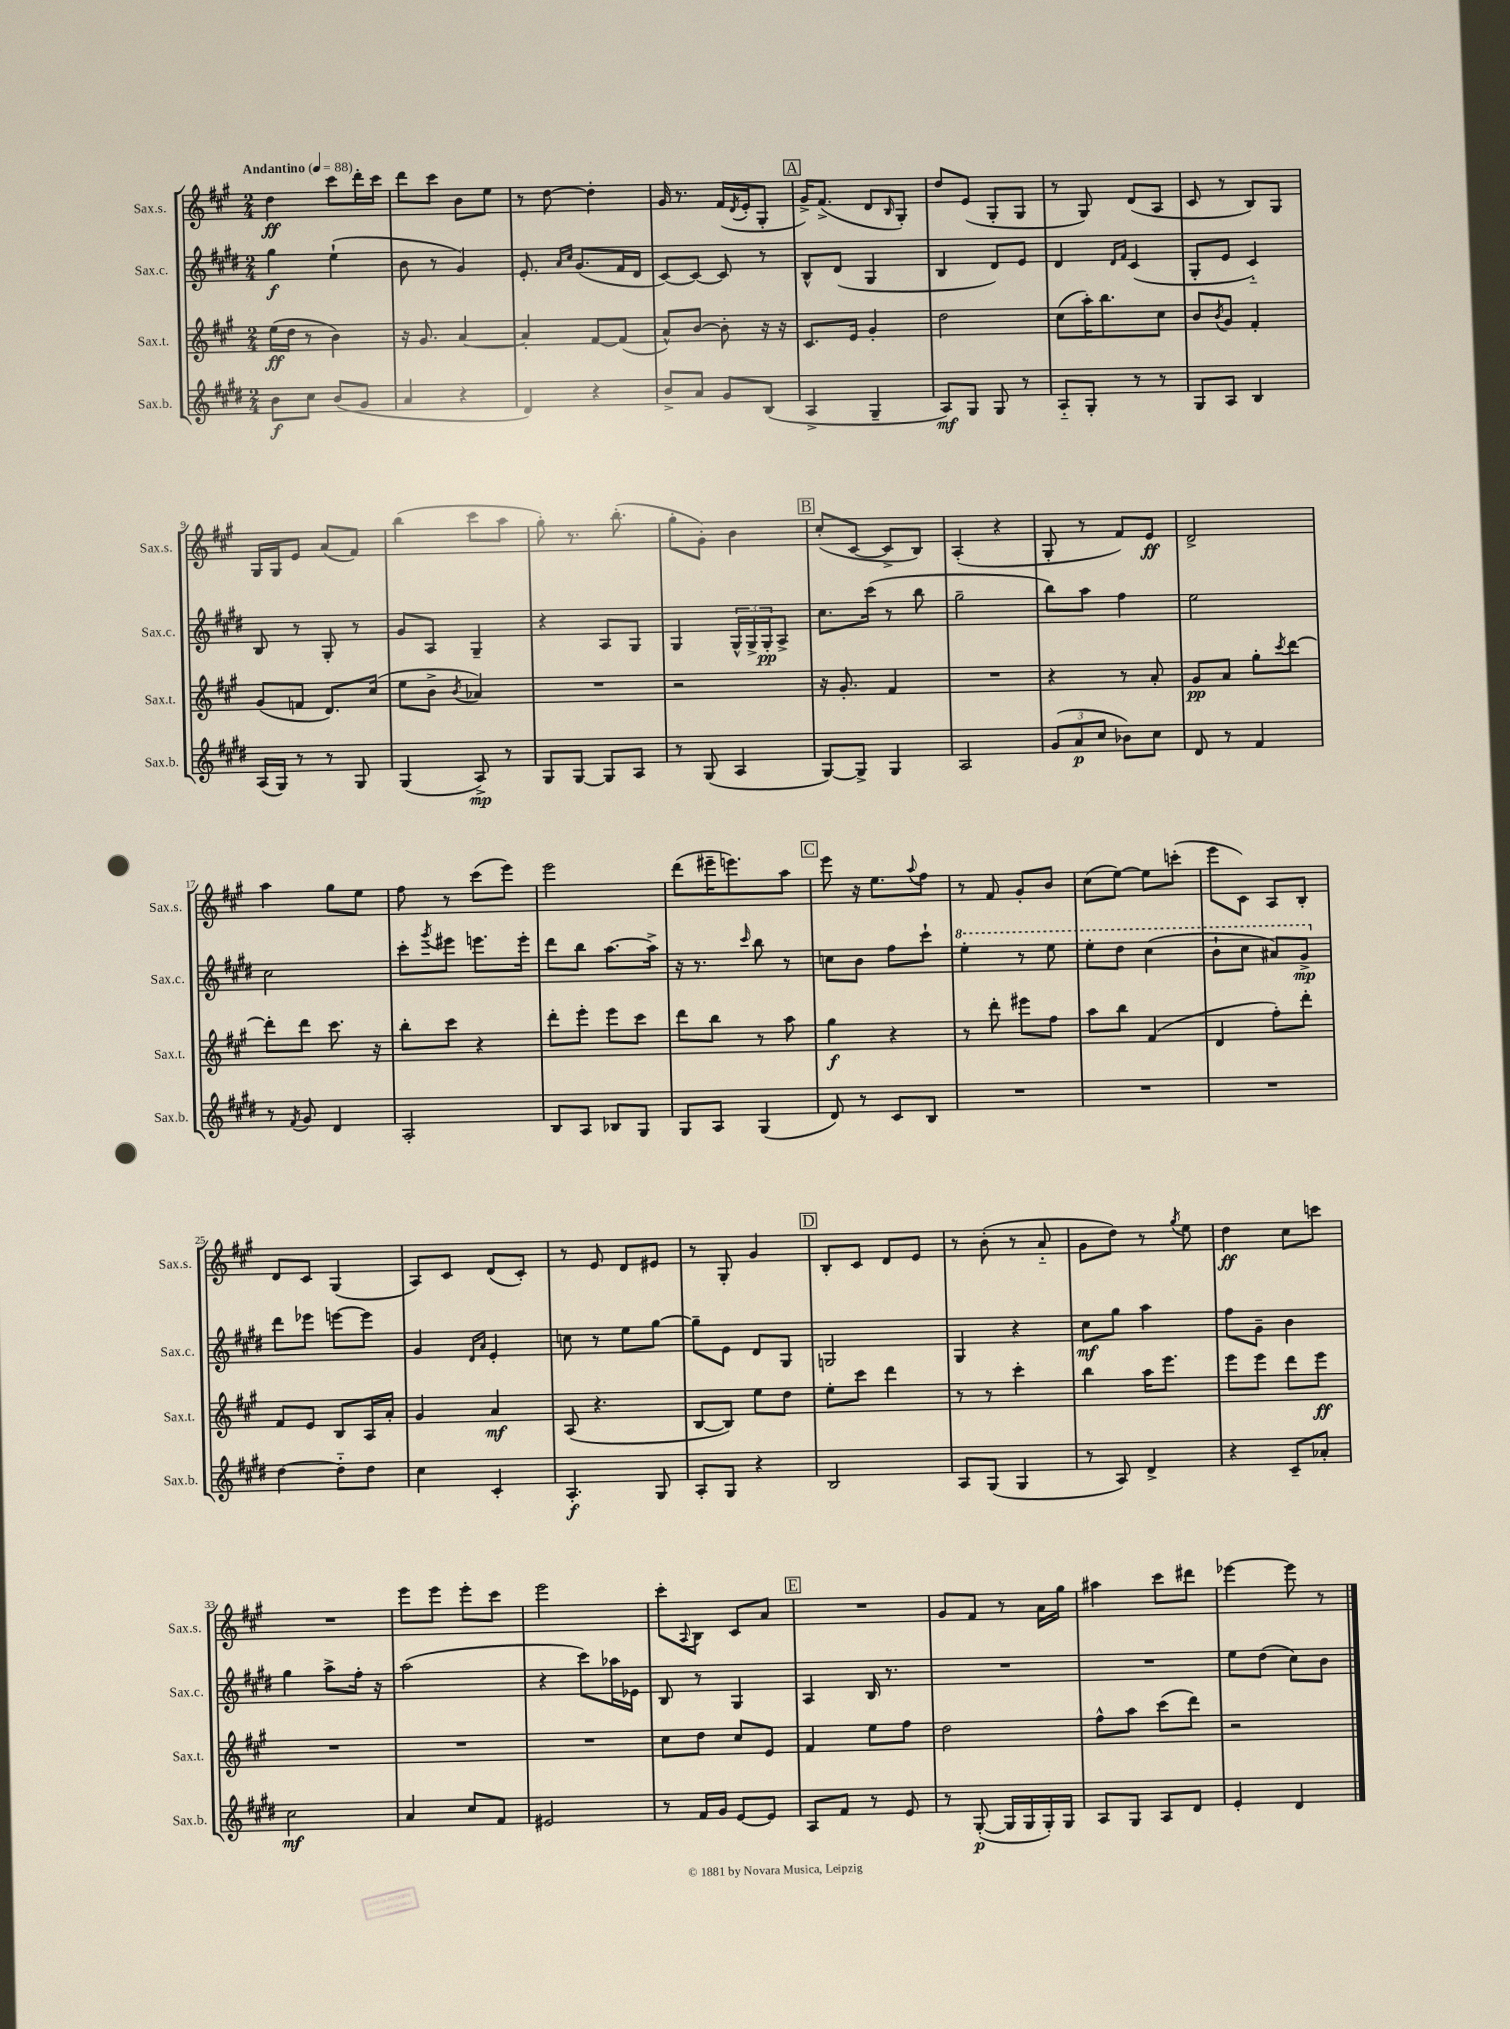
<<
\new StaffGroup <<
\new Staff = "s0" \with { instrumentName = "Sax.s." shortInstrumentName = "Sax.s." } {
    \clef treble \key a \major \numericTimeSignature \time 2/4 \tempo "Andantino" 4 = 88
    d''4\ff cis'''8 d'''16-. cis'''16 |
    d'''8 cis'''8 b'8 e''8 |
    r8 d''8~ d''4-. |
    gis'16 r8. fis'16( \acciaccatura { d'8 } e'16-. gis8-. |
    \mark \markup { \box "A" } gis'16->) fis'8.->( d'8 \grace { b16 } gis8-.) |
    d''8 e'8( gis8-. gis8 |
    r8 gis8) d'8( a8 |
    cis'8 r8 b8) gis8 |
    gis16 gis16 e'8 a'8( fis'8) |
    b''4( cis'''8 a''8 |
    gis''8-.) r8. b''8.-.( |
    gis''8-. gis'8-.) b'4 |
    \mark \markup { \box "B" } cis''8-.( cis'8~ cis'8-> b8) |
    a4-.( r4 |
    gis8-. r8 fis'8) e'8\ff |
    d'2-> |
    a''4 gis''8 e''8 |
    fis''8 r8 cis'''8( e'''8) |
    e'''2 |
    d'''8( eis'''16-- e'''8.) a''8 |
    \mark \markup { \box "C" } e'''8 r16 e''8. \appoggiatura { a''8 } fis''8 |
    r8 fis'8 gis'8-. b'8 |
    cis''8( e''8~) e''8 c'''8-.( |
    e'''8 cis'8) a8 b8-. |
    d'8 cis'8 gis4( |
    a8) cis'8 d'8( cis'8-.) |
    r8 e'8 d'8 eis'8 |
    r8 gis8-. gis'4 |
    \mark \markup { \box "D" } b8-. cis'8 d'8 e'8 |
    r8 b'8-.( r8 a'8-_ |
    gis'8 d''8) r8 \acciaccatura { gis''8 } e''8 |
    d''4\ff cis''8 c'''8 |
    R2 |
    e'''8 e'''8 e'''8-. cis'''8 |
    e'''2 |
    cis'''8-. \appoggiatura { a8 } b8 cis'8 a'8 |
    \mark \markup { \box "E" } R2 |
    gis'8 fis'8 r8 a'16 gis''16 |
    ais''4 cis'''8 dis'''8 |
    ees'''4~ ees'''8 r8 \bar "|." |
}
\new Staff = "s1" \with { instrumentName = "Sax.c." shortInstrumentName = "Sax.c." } {
    \clef treble \key e \major \numericTimeSignature \time 2/4
    gis''4\f e''4-!( |
    b'8 r8 gis'4) |
    e'8.-. \grace { a'16 cis''16 } gis'8.( fis'16 dis'16 |
    cis'8~) cis'8~ cis'8 r8 |
    \mark \markup { \box "A" } b8-^ dis'8( gis4 |
    b4 dis'8) e'8 |
    dis'4 \grace { dis'16 fis'16 } cis'4( |
    gis8-. e'8 cis'4-_) |
    b8 r8 gis8-. r8 |
    gis'8 a8 gis4-- |
    r4 a8 gis8 |
    gis4 \tuplet 3/2 { gis16-^ gis16-> gis16-.\pp } a8-> |
    \mark \markup { \box "B" } cis''8. cis'''16( r8 b''8 |
    gis''2-- |
    b''8) a''8 fis''4 |
    e''2 |
    cis''2 |
    cis'''8-. \acciaccatura { gis'''8 } eis'''8 e'''8. e'''16-. |
    dis'''8 b''8 a''8.~ a''16-> |
    r16 r8. \grace { cis'''16 } b''8 r8 |
    \mark \markup { \box "C" } c''8 b'8 fis''8 cis'''8-! |
    \ottava #1 e'''4-. r8 e'''8 |
    e'''8-. dis'''8 cis'''4( |
    b''8-! cis'''8 ais''8) gis''8->\mp \ottava #0 |
    dis'''8 ees'''8 e'''8~ e'''8 |
    gis'4 \grace { dis'16 a'16 } e'4-. |
    c''8 r8 e''8 gis''8~ |
    gis''8-- e'8 dis'8 gis8 |
    \mark \markup { \box "D" } g2 |
    gis4 r4 |
    cis''8\mf gis''8 a''4 |
    fis''8 gis'8-- b'4 |
    gis''4 a''8-> fis''16-. r16 |
    a''2( |
    r4 cis'''8) aes''16 ees'16 |
    b8 r8 gis4 |
    \mark \markup { \box "E" } a4 b16 r8. |
    R2 |
    R2 |
    e''8 dis''8( cis''8) b'8 \bar "|." |
}
\new Staff = "s2" \with { instrumentName = "Sax.t." shortInstrumentName = "Sax.t." } {
    \clef treble \key a \major \numericTimeSignature \time 2/4
    e''16\ff( d''16 r8 b'4) |
    r16 gis'8. a'4~ |
    a'4-. fis'8~ fis'8( |
    a'8-^) b'8~ b'8-. r16 r16 |
    \mark \markup { \box "A" } cis'8. e'16 gis'4-. |
    d''2 |
    cis''8( a''16-.) b''8. cis''8 |
    b'8 \acciaccatura { b'8 } gis'8 fis'4-. |
    gis'8( f'8 d'8.) cis''16( |
    e''8 b'8-> \acciaccatura { b'8 } aes'4) |
    R2 |
    r2 |
    \mark \markup { \box "B" } r16 gis'8.-. fis'4 |
    R2 |
    r4 r8 a'8-. |
    gis'8\pp a'8 gis''8-. \acciaccatura { cis'''8 } d'''8~ |
    d'''8-. d'''8 cis'''8. r16 |
    b''8-. cis'''8 r4 |
    d'''8-. e'''8-. e'''8 cis'''8 |
    d'''8 b''8 r8 a''8 |
    \mark \markup { \box "C" } gis''4\f r4 |
    r8 d'''8-. eis'''8 fis''8 |
    a''8 b''8 fis'4( |
    d'4 fis''8-.) d'''8-. |
    fis'8 e'8 b8 a16 a'16-. |
    gis'4 a'4\mf |
    a8( r4. |
    b8~ b8) e''8 d''8 |
    \mark \markup { \box "D" } e''8-. cis'''8 d'''4 |
    r8 r8 cis'''4-. |
    b''4 a''16 e'''8. |
    e'''8 e'''8 d'''8 e'''8\ff |
    R2 |
    R2 |
    R2 |
    cis''8 d''8 cis''8 e'8 |
    \mark \markup { \box "E" } fis'4 e''8 fis''8 |
    d''2 |
    fis''8-^ a''8 cis'''8( d'''8) |
    r2 \bar "|." |
}
\new Staff = "s3" \with { instrumentName = "Sax.b." shortInstrumentName = "Sax.b." } {
    \clef treble \key e \major \numericTimeSignature \time 2/4
    b'8\f cis''8 b'8( gis'8 |
    a'4 r4 |
    dis'4) r4 |
    b'8-> a'8 gis'8 b8( |
    \mark \markup { \box "A" } a4-> gis4-- |
    a8\mf) gis8 gis8 r8 |
    a8-_ gis8-. r8 r8 |
    gis8 a8 b4 |
    a16( gis16) r8 r8 gis8 |
    gis4( a8->\mp) r8 |
    gis8 gis8~ gis8 a8 |
    r8 gis8( a4 |
    \mark \markup { \box "B" } gis8~) gis8-> gis4 |
    a2 |
    \tuplet 3/2 { gis'8( a'8\p cis''8 } bes'8) cis''8 |
    dis'8 r8 fis'4 |
    r8 \acciaccatura { fis'8 } gis'8 dis'4 |
    a2-. |
    b8 a8 bes8 gis8 |
    gis8 a8 gis4( |
    \mark \markup { \box "C" } dis'8) r8 cis'8 b8 |
    R2 |
    R2 |
    R2 |
    dis''4~ dis''8-_ dis''8 |
    cis''4 cis'4-. |
    a4.-.\f gis8 |
    a8-. gis8 r4 |
    \mark \markup { \box "D" } b2 |
    a8 gis8( gis4 |
    r8 a8) dis'4-> |
    r4 cis'8-- aes'8-. |
    cis''2\mf |
    a'4 cis''8 fis'8 |
    eis'2 |
    r8 fis'16 gis'16 e'8~ e'8 |
    \mark \markup { \box "E" } a8 fis'8 r8 e'8 |
    r8 gis8~-.\p( gis16 gis16 gis16-.) gis16 |
    a8 gis8 a8 dis'8 |
    e'4-. dis'4 \bar "|." |
}
>>
>>
